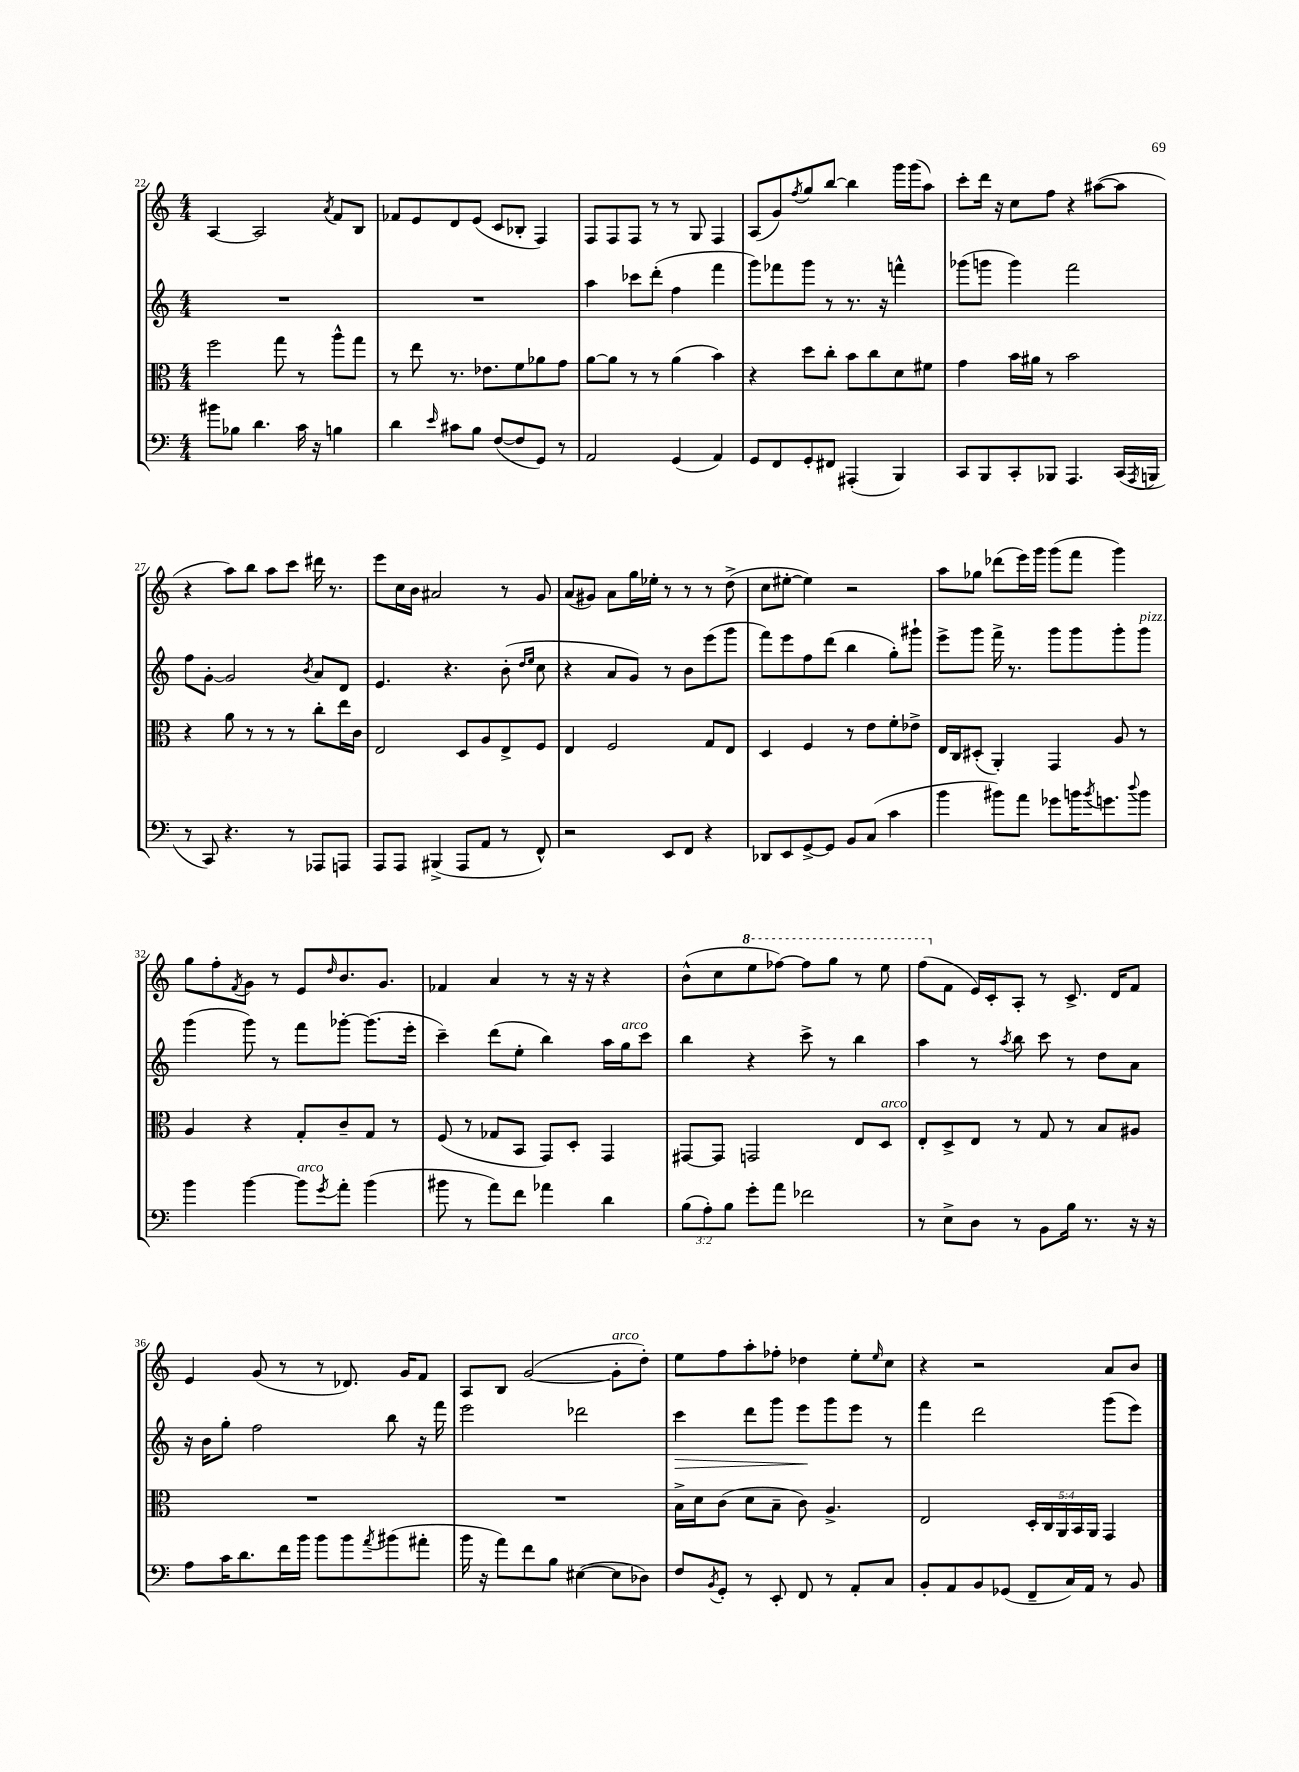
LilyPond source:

<<
\new StaffGroup <<
\new Staff = "s0" {
    \clef treble \key c \major \numericTimeSignature \time 4/4
    a4~ a2 \acciaccatura { a'8 } f'8 b8 |
    fes'8 e'8 d'8 e'8( c'8 bes8-. f4) |
    f8 f8 f8 r8 r8 g8 f4 |
    a8( g'8) \acciaccatura { f''8 } g''8 b''8~ b''4 g'''16 g'''16( a''8) |
    c'''8-. d'''16 r16 c''8 f''8 r4 ais''8~( ais''8 |
    r4 a''8) b''8 a''8 c'''8 dis'''16 r8. |
    e'''8 c''16 b'16 ais'2 r8 g'8 |
    a'8( gis'8) a'8 g''16 ees''16-. r8 r8 r8 d''8->( |
    c''8 eis''8~-. eis''4) r2 |
    a''8 ges''8 des'''8( e'''16) g'''16 g'''8( f'''8 g'''4) |
    g''8 f''8-. \acciaccatura { f'8 } g'8 r8 e'8 \grace { d''16 } b'8. g'8. |
    fes'4 a'4 r8 r16 r16 r4 |
    b'8-^( c''8 \ottava #1 e'''8 fes'''8~) fes'''8 g'''8 r8 e'''8 |
    f'''8( \ottava #0 f'8 e'16) c'16-. a8-. r8 c'8.-> d'16 f'8 |
    e'4 g'8( r8 r8 des'8.) g'16 f'8 |
    a8 b8 g'2~( g'8-.^\markup { \italic "arco" } d''8-.) |
    e''8 f''8 a''8-. fes''8-. des''4 e''8-. \grace { e''16 } c''8 |
    r4 r2 a'8 b'8 \bar "|." |
}
\new Staff = "s1" {
    \clef treble \key c \major \numericTimeSignature \time 4/4
    R1 |
    R1 |
    a''4 ces'''8 d'''8-.( f''4 f'''4 |
    g'''8) fes'''8 g'''8 r8 r8. r16 f'''4-^ |
    ges'''8( g'''8 g'''4) f'''2 |
    f''8 g'8~-. g'2 \acciaccatura { b'8 } a'8 d'8 |
    e'4. r4. b'8-.( \grace { d''16 e''16 } c''8 |
    r4 a'8 g'8) r8 b'8 e'''8( g'''8 |
    f'''8) e'''8 f''8 d'''8( b''4 g''8-.) gis'''8-! |
    e'''8-> g'''8 f'''16-> r8. g'''8 g'''8 g'''8-. g'''8^\markup { \italic "pizz." } |
    g'''4( g'''8) r8 f'''8 ges'''8~-. ges'''8.( e'''16-. |
    c'''4--) d'''8( e''8-. b''4) a''16 g''16^\markup { \italic "arco" } c'''8 |
    b''4 r4 c'''8-> r8 b''4 |
    a''4 r8 \acciaccatura { a''8 } b''8 c'''8 r8 d''8 a'8 |
    r16 b'16 g''8-. f''2 b''8 r16 f'''16 |
    e'''2 des'''2 |
    c'''4\> d'''8 g'''8 e'''8\! g'''8 e'''8 r8 |
    f'''4 d'''2 g'''8( e'''8) \bar "|." |
}
\new Staff = "s2" {
    \clef alto \key c \major \numericTimeSignature \time 4/4 \override Staff.TupletNumber.text = #tuplet-number::calc-fraction-text
    f''2 g''8 r8 a''8-^ g''8 |
    r8 e''8 r8. ees'8. f'8 aes'8 g'8 |
    a'8~ a'8 r8 r8 a'4( b'4) |
    r4 d''8 c''8-. b'8 c''8 d'8 fis'8 |
    g'4 b'16 ais'16 r8 b'2 |
    r4 a'8 r8 r8 r8 c''8-. e''16 c'16 |
    e2 d8 a8 e8-> f8 |
    e4 f2 g8 e8 |
    d4 f4 r8 e'8 f'8-. ees'8-> |
    e16 c16 dis8-.( a,4-.) g,4 a8 r8 |
    a4 r4 g8-. c'8-- g8 r8 |
    f8( r8 ges8 b,8 g,8) d8-. g,4 |
    gis,8~ gis,8 g,2 e8 d8^\markup { \italic "arco" } |
    e8-. d8-> e8 r8 g8 r8 b8 ais8 |
    R1 |
    R1 |
    b16-> d'16 c'8( d'8 b8-- c'8) a4.-> |
    e2 \tuplet 5/4 { d16-. c16 a,16 b,16 a,16 } g,4 \bar "|." |
}
\new Staff = "s3" {
    \clef bass \key c \major \numericTimeSignature \time 4/4 \override Staff.TupletNumber.text = #tuplet-number::calc-fraction-text
    bis'8 bes8 d'4. c'16 r16 b4 |
    d'4 \grace { e'16 } cis'8 b8 f8~( f8 g,8) r8 |
    a,2 g,4( a,4) |
    g,8 f,8 g,8-. fis,8 ais,,4-.( b,,4) |
    c,8 b,,8 c,8-. bes,,8 a,,4. c,16( \acciaccatura { a,,8 } b,,16 |
    r8 c,8) r4. r8 aes,,8 a,,8 |
    a,,8 a,,8 bis,,4->( a,,8 a,8 r8 f,8-^) |
    r2 e,8 f,8 r4 |
    des,8 e,8 g,8~-> g,8 b,8 c8( c'4 |
    b'4 bis'8) a'8 ges'8 b'16 \acciaccatura { b'8 } g'8. \appoggiatura { d''8 } b'8 |
    b'4 b'4~ b'8^\markup { \italic "arco" } \acciaccatura { g'8 } a'8-. b'4( |
    bis'8 r8 a'8) f'8 aes'4 d'4 |
    \tuplet 3/2 { b8( a8-.) b8 } g'8-. a'8 fes'2 |
    r8 e8-> d8 r8 b,8 b16 r8. r16 r16 |
    a8 c'16 d'8. f'16 b'16 b'8 b'8 \acciaccatura { a'8 } bis'8( ais'8-. |
    b'16 r16 a'8) f'8 b8 eis4~( eis8 des8) |
    f8 \acciaccatura { b,8 } g,8-. r8 e,8-. f,8 r8 a,8-. c8 |
    b,8-. a,8 b,8 ges,8( f,8-- c16) a,16 r8 b,8 \bar "|." |
}
>>
>>
\layout { \context { \Score currentBarNumber = #22 } }
